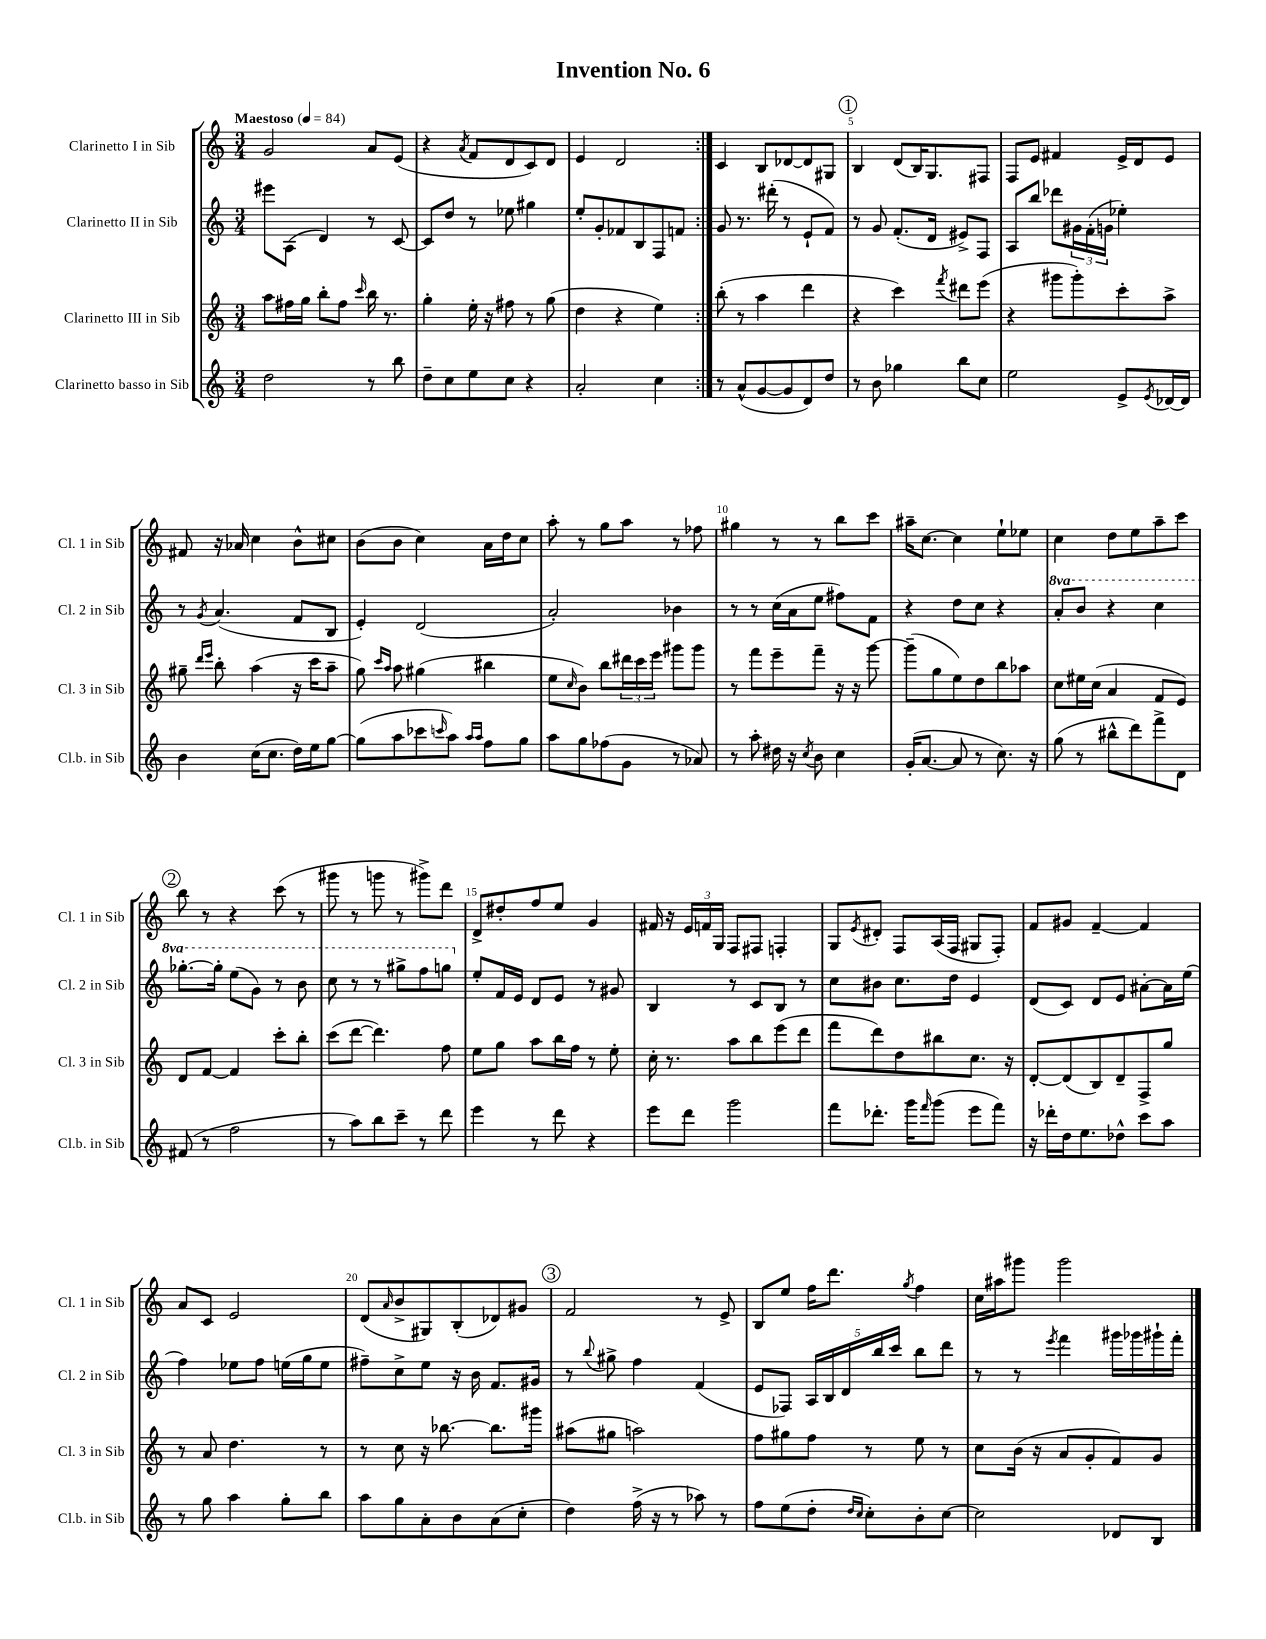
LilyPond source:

\header { title = "Invention No. 6" }
<<
\new StaffGroup <<
\new Staff = "s0" \with { instrumentName = "Clarinetto I in Sib" shortInstrumentName = "Cl. 1 in Sib" } {
    \clef treble \key c \major \numericTimeSignature \time 3/4 \tempo "Maestoso" 4 = 84
    \repeat volta 2 { g'2 a'8 e'8( |
    r4 \acciaccatura { a'8 } f'8 d'8 c'8) d'8 |
    e'4 d'2 | }
    c'4 b8 des'8~ des'8 gis8 |
    \mark \markup { \circle "1" } b4 d'8( b16) g8. fis8 |
    f8 e'8 fis'4 e'16-> d'16 e'8 |
    fis'8 r16 aes'16 c''4 b'8-^ cis''8 |
    b'8( b'8 c''4) a'16 d''16 c''8 |
    a''8-. r8 g''8 a''8 r8 fes''8 |
    gis''4 r8 r8 b''8 c'''8 |
    ais''16-- c''8.~ c''4 e''8-! ees''8 |
    c''4 d''8 e''8 a''8-- c'''8 |
    \mark \markup { \circle "2" } b''8 r8 r4 c'''8( r8 |
    gis'''8 r8 g'''8 r8 gis'''8->) d'''8 |
    d'8-> dis''8-. f''8 e''8 g'4 |
    fis'16 r16 \tuplet 3/2 { e'16 f'16 g16 } f8 fis8 f4-. |
    g8 \acciaccatura { e'8 } dis'8-. f8 a16( f16 gis8 f8-.) |
    f'8 gis'8 f'4~-- f'4 |
    a'8 c'8 e'2 |
    d'8( \grace { a'16 } b'8-> gis8) b8-.( des'8) gis'8 |
    \mark \markup { \circle "3" } f'2 r8 e'8-> |
    b8 e''8 f''16 d'''8. \acciaccatura { g''8 } f''4 |
    c''16 ais''16 gis'''8 gis'''2 \bar "|." |
}
\new Staff = "s1" \with { instrumentName = "Clarinetto II in Sib" shortInstrumentName = "Cl. 2 in Sib" } {
    \clef treble \key c \major \numericTimeSignature \time 3/4 \set Staff.ottavationMarkups = #ottavation-simple-ordinals
    \repeat volta 2 { eis'''8 a8( d'4) r8 c'8~ |
    c'8 d''8 r8 ees''8 gis''4 |
    e''8-. g'8-. fes'8 b8 f8 f'8 | }
    g'8 r8. dis'''16-.( r8 e'8-! f'8) |
    \mark \markup { \circle "1" } r8 g'8 f'8.-.( d'16 eis'8->) f8 |
    a8 b''8 des'''8 \tuplet 3/2 { gis'16 f'16-.( g'16 } ees''4-.) |
    r8 \acciaccatura { g'8 } a'4.( f'8 b8 |
    e'4-.) d'2( |
    a'2-.) bes'4 |
    r8 r8 c''16( a'16 e''8 fis''8) f'8 |
    r4 d''8 c''8 r4 |
    \ottava #1 a''8-. b''8 r4 c'''4 |
    \mark \markup { \circle "2" } ges'''8.~-. ges'''16-. e'''8( g''8) r8 b''8 |
    c'''8 r8 r8 gis'''8-> f'''8 g'''8 \ottava #0 |
    e''8-. f'16 e'16 d'8 e'8 r8 gis'8 |
    b4 r8 c'8 b8 r8 |
    c''8 bis'8 c''8. d''16 e'4 |
    d'8( c'8) d'8 e'8 ais'8~-. ais'16 e''16( |
    f''4) ees''8 f''8 e''16( g''16 e''8 |
    fis''8--) c''8-> e''8 r16 b'16 f'8. gis'16 |
    \mark \markup { \circle "3" } r8 \appoggiatura { b''8 } gis''8-> f''4 f'4( |
    e'8 fes8) \tuplet 5/4 { a16 b16 d'16 b''16 c'''16 } b''8 d'''8 |
    r8 r8 \acciaccatura { e'''8 } f'''4 gis'''16 ges'''16 gis'''16-! f'''16-. \bar "|." |
}
\new Staff = "s2" \with { instrumentName = "Clarinetto III in Sib" shortInstrumentName = "Cl. 3 in Sib" } {
    \clef treble \key c \major \numericTimeSignature \time 3/4
    \repeat volta 2 { a''8 fis''16 g''16 b''8-. fis''8 \grace { c'''16 } b''16 r8. |
    g''4-. e''16-. r16 fis''8 r8 g''8( |
    d''4 r4 e''4) | }
    b''8-.( r8 a''4 d'''4 |
    \mark \markup { \circle "1" } r4 c'''4) \acciaccatura { f'''8 } dis'''8 e'''8( |
    r4 gis'''8 gis'''8-.) c'''8-. a''8-> |
    gis''8-- \grace { d'''16 e'''16 } b''8-. a''4( r16 c'''16 a''8-- |
    g''8) \grace { c'''16 a''16 } a''8 gis''4( bis''4 |
    e''8 \grace { c''16 } b'8) b''8 \tuplet 3/2 { dis'''16 c'''16 e'''16 } gis'''8 gis'''8 |
    r8 f'''8 e'''8-- f'''8-- r16 r16 g'''8~ |
    g'''8--( g''8 e''8) d''8 b''8 aes''8 |
    c''8 eis''16 c''16( a'4 f'8 e'8) |
    \mark \markup { \circle "2" } d'8 f'8~ f'4 c'''8-. b''8-. |
    c'''8( d'''8~ d'''4.) f''8 |
    e''8 g''8 a''8 b''16 f''16 r8 e''8-. |
    c''16-. r8. a''8 b''8 e'''8( d'''8 |
    f'''8 d'''8) d''8 bis''8 c''8. r16 |
    d'8~-. d'8( b8) d'8-- f8-> g''8 |
    r8 a'8 d''4. r8 |
    r8 c''8 r16 bes''8.~ bes''8. gis'''16 |
    \mark \markup { \circle "3" } ais''8( gis''8 a''2) |
    f''8 gis''8 f''8 r8 e''8 r8 |
    c''8 b'16( r16 a'8 g'8-. f'8) g'8 \bar "|." |
}
\new Staff = "s3" \with { instrumentName = "Clarinetto basso in Sib" shortInstrumentName = "Cl.b. in Sib" } {
    \clef treble \key c \major \numericTimeSignature \time 3/4
    \repeat volta 2 { d''2 r8 b''8 |
    d''8-- c''8 e''8 c''8 r4 |
    a'2-. c''4 | }
    r8 a'8-^( g'8~ g'8 d'8) d''8 |
    \mark \markup { \circle "1" } r8 b'8 ges''4 b''8 c''8 |
    e''2 e'8-> \acciaccatura { e'8 } des'16~ des'16 |
    b'4 c''16( c''8. d''16) e''16 g''8~ |
    g''8( a''8 ces'''8 \grace { c'''16 } a''8) \grace { a''16 a''16 } f''8 g''8 |
    a''8 g''8 fes''8( g'8 r8 aes'8) |
    r8 a''8-. dis''16 r16 \acciaccatura { c''8 } b'8 c''4 |
    g'16-.( a'8.~ a'8 r8 c''8.) r16 |
    g''8( r8 bis''8-^ d'''8) f'''8-> d'8 |
    \mark \markup { \circle "2" } fis'8( r8 f''2 |
    r8 a''8) b''8 c'''8-- r8 d'''8 |
    e'''4 r8 d'''8 r4 |
    e'''8 d'''8 g'''2 |
    f'''8 des'''8.-. g'''16 \grace { f'''16 } g'''8( e'''8 f'''8) |
    r16 des'''16-. d''16 e''8. des''8-^ c'''8 a''8 |
    r8 g''8 a''4 g''8-. b''8 |
    a''8 g''8 a'8-. b'8 a'8( c''8-. |
    \mark \markup { \circle "3" } d''4) f''16->( r16 r8 aes''8) r8 |
    f''8 e''8( d''8-. \grace { d''16 c''16 } c''8-.) b'8-. c''8~ |
    c''2 des'8 b8 \bar "|." |
}
>>
>>
\layout { \context { \Score \override BarNumber.break-visibility = ##(#f #t #t) barNumberVisibility = #(every-nth-bar-number-visible 5) } }
